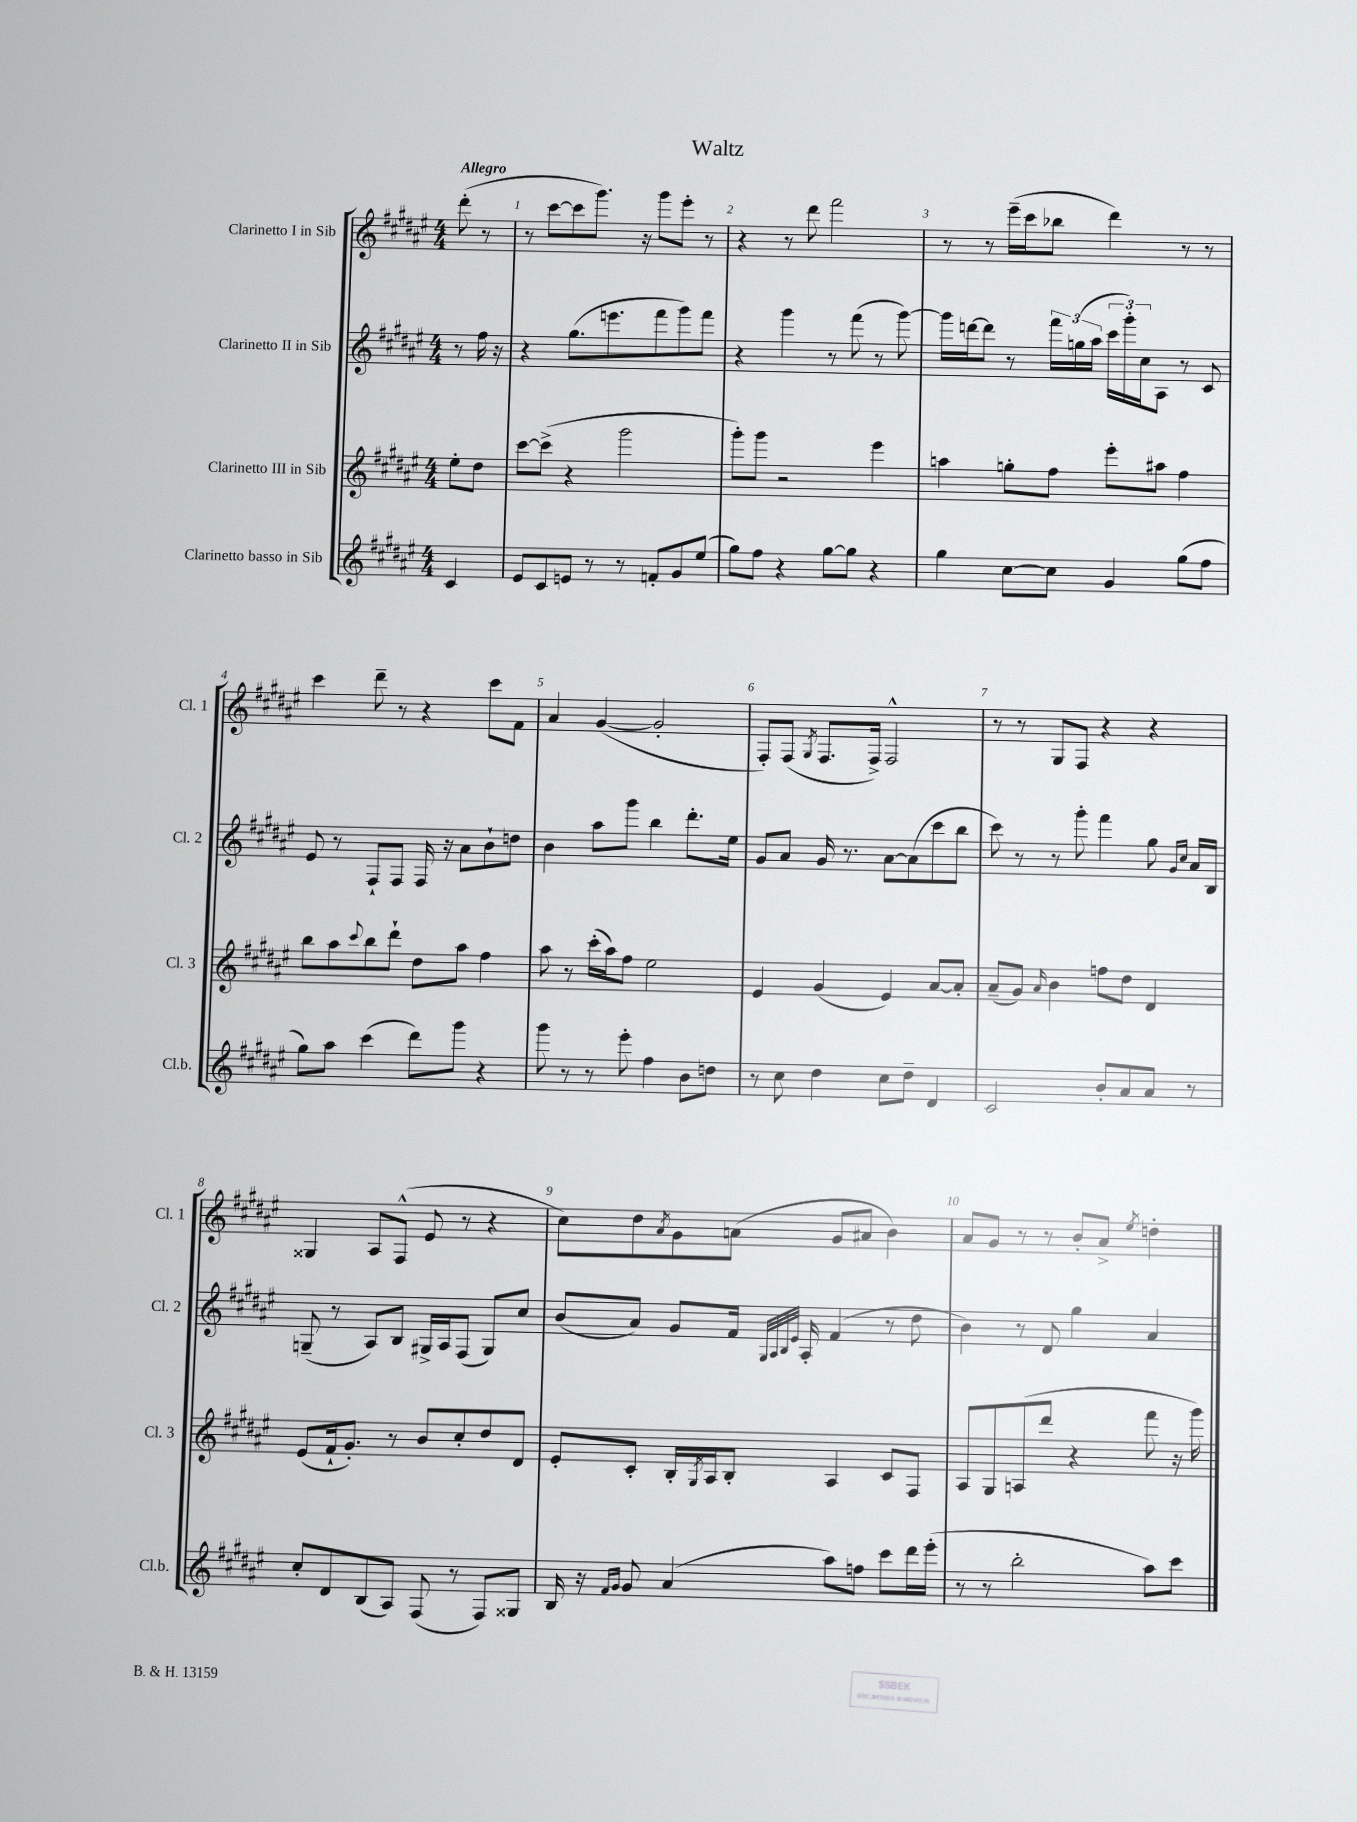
\header { title = "Waltz" }
<<
\new StaffGroup <<
\new Staff = "s0" \with { instrumentName = "Clarinetto I in Sib" shortInstrumentName = "Cl. 1" } {
    \clef treble \key fis \major \numericTimeSignature \time 4/4 \partial 4 \tempo "Allegro"
    dis'''8-.( r8 |
    r8 cis'''8~ cis'''8 gis'''8.) r16 gis'''8 eis'''8-. r8 |
    r4 r8 dis'''8 fis'''2 |
    r8 r8 eis'''16--( cis'''16 bes''8 dis'''4) r8 r8 |
    cis'''4 dis'''8-- r8 r4 cis'''8 fis'8 |
    ais'4 gis'4~( gis'2-. |
    fis8-.) fis8( \acciaccatura { gis8 } fis8. fis16->) fis2-^ |
    r8 r8 gis8 fis8 r4 r4 |
    gisis4 ais8 fis8-^( eis'8 r8 r4 |
    cis''8) dis''8 \acciaccatura { ais'8 } gis'8 a'8( gis'8 ais'8 b'4) |
    ais'8 gis'8 r8 r8 b'8-. ais'8-> \acciaccatura { eis''8 } d''4-. \bar "|." |
}
\new Staff = "s1" \with { instrumentName = "Clarinetto II in Sib" shortInstrumentName = "Cl. 2" } {
    \clef treble \key fis \major \numericTimeSignature \time 4/4 \partial 4
    r8 fis''16 r16 |
    r4 gis''8.( e'''8. fis'''8 gis'''8) fis'''8 |
    r4 gis'''4 r8 fis'''8( r8 gis'''8~) |
    gis'''16 d'''16~ d'''8 r8 \tuplet 3/2 { fis'''16 g''16( ais''16 } \tuplet 3/2 { cis'''16 gis'''16-.) cis''16 } ais8 r8 cis'8 |
    eis'8 r8 fis8-! fis8 fis16 r16 ais'8 b'8-! d''8 |
    b'4 ais''8 gis'''8 b''4 dis'''8.-. eis''16 |
    gis'8 ais'8 gis'16 r8. ais'8~ ais'8( cis'''8 b''8 |
    cis'''8) r8 r8 gis'''8-. fis'''4 gis''8 \grace { gis'16 cis''16 } ais'16 b16 |
    g8--( r8 ais8) b8 gis16-> ais16 fis8( gis8) cis''8 |
    b'8( ais'8) gis'8 fis'16 \grace { gis32 ais32 b32 eis'32 } ais16-. fis'4( r8 dis''8 |
    b'4) r8 dis'8 gis''4 ais'4 \bar "|." |
}
\new Staff = "s2" \with { instrumentName = "Clarinetto III in Sib" shortInstrumentName = "Cl. 3" } {
    \clef treble \key fis \major \numericTimeSignature \time 4/4 \partial 4
    eis''8-. dis''8 |
    cis'''8~ cis'''8->( r4 gis'''2 |
    gis'''8-.) gis'''8 r2 eis'''4 |
    a''4 g''8-. fis''8 eis'''8-. ais''8 fis''4 |
    b''8 ais''8 \appoggiatura { cis'''8 } b''8 dis'''8-! dis''8 ais''8 fis''4 |
    ais''8 r8 cis'''16-.( ais''16) fis''8 eis''2 |
    eis'4 gis'4( eis'4) ais'8~ ais'8-. |
    ais'8--( gis'8) \grace { ais'16 } b'4 f''8 dis''8 dis'4 |
    eis'8( fis'16-! gis'8.-.) r8 b'8 cis''8-. dis''8 dis'8 |
    eis'8-. cis'8-. b16-. \acciaccatura { gis8 } ais16 b8-. ais4 cis'8 fis8 |
    ais8 gis8 a8( dis'''8 r4 fis'''8 r16 gis'''16) \bar "|." |
}
\new Staff = "s3" \with { instrumentName = "Clarinetto basso in Sib" shortInstrumentName = "Cl.b." } {
    \clef treble \key fis \major \numericTimeSignature \time 4/4 \partial 4
    cis'4 |
    eis'8 cis'8 e'8 r8 r8 f'8-. gis'8 eis''8( |
    gis''8) fis''8 r4 gis''8~ gis''8 r4 |
    gis''4 cis''8~ cis''8 gis'4 gis''8( fis''8 |
    gis''8) ais''8 cis'''4( dis'''8) gis'''8 r4 |
    gis'''8 r8 r8 eis'''8-. fis''4 b'8 d''8 |
    r8 cis''8 dis''4 cis''8 dis''8-- dis'4 |
    cis'2 b'8-. ais'8 ais'8 r8 |
    cis''8-. dis'8 b8( ais8) fis8( r8 fis8) gisis8 |
    b16 r16 \grace { fis'16 gis'16 } gis'8 ais'4( ais''8) f''8 cis'''8 dis'''16 eis'''16-.( |
    r8 r8 b''2-. ais''8) cis'''8 \bar "|." |
}
>>
>>
\layout { \context { \Score \override BarNumber.break-visibility = ##(#f #t #t) barNumberVisibility = #all-bar-numbers-visible } }
